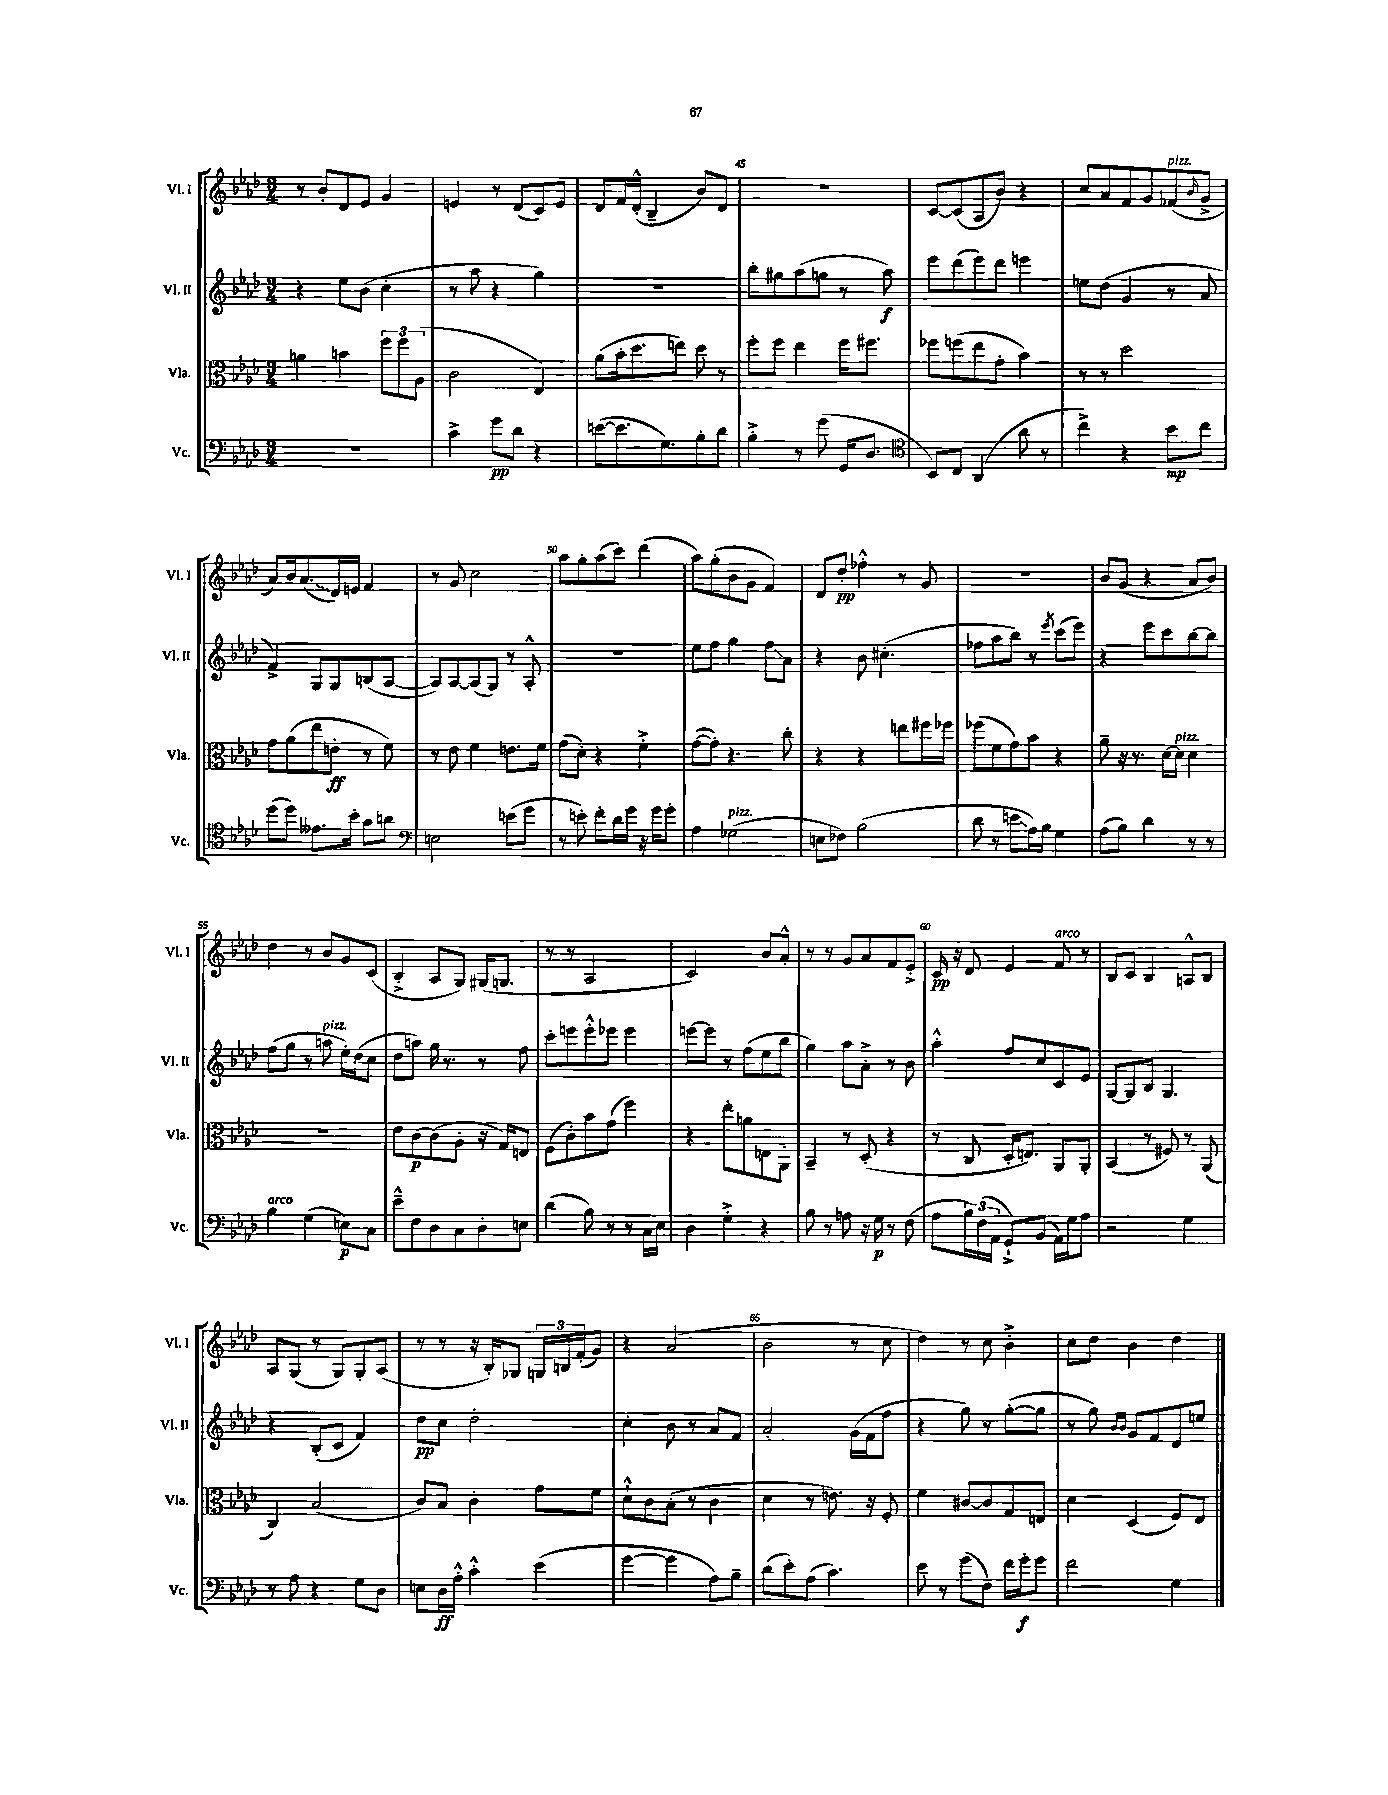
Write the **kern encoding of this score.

**kern	**kern	**kern	**kern
*staff4	*staff3	*staff2	*staff1
*clefF4	*clefC3	*clefG2	*clefG2
*k[b-e-a-d-]	*k[b-e-a-d-]	*k[b-e-a-d-]	*k[b-e-a-d-]
*M3/4	*M3/4	*M3/4	*M3/4
2.r	4a\	4r	8r
.	.	.	8b-'/L
.	4b\	8ee-\L	8d-/
.	.	(8b-\J	8e-/J
.	12ff\L	4cc'\	4g/
.	12ff\	.	.
.	(12A-\J	.	.
=	=	=	=
4c^\	2c\	8r	4e/
.	.	8aa-\	.
8g\L	.	4r	8r
8d-\J	.	.	(8d-/L
4r	4E-/)	4gg\)	8c/)
.	.	.	8e/J
=	=	=	=
([8e\L	(8a-\L	2.r	8d-/L
8.e\]	16b-'\k	.	16f/L
.	8.dd-\	.	(16d-'^^/JJ
.	.	.	4B-~/
8.G\)	.	.	.
.	8ee\J)	.	.
8B-'\	8dd-\	.	8b-/L)
8d-\J	8r	.	8d-/J
=	=	=	=
4B-'^\	8ff'\L	8bb-'\L	2.r
.	8ff\J	8gg#\	.
8r	4ee-\	(8aa-\	.
(8g\	.	8gg\J	.
16GG/LK	16ff\LK	8r	.
8.D-/J	8.ff#\J	.	.
.	.	8aa-\)	.
=	=	=	=
*clefC4	*	*	*
8BB-/L)	8ff-\L	8eee-\L	[8c/L
8C/J	(8ff\	(8ddd-\	(8c/]
(4AA-/	8ee-\	8eee-\)	8A-/
.	8g'\J	8ddd-\J	8b-/J)
8a-\	4b-\)	4eee\	4r
8r	.	.	.
=	=	=	=
4cc^\)	8r	8ee\L	8cc/L
.	8r	(8dd-\J	8a-/
4r	2dd-\	4g/	8f/
.	.	.	8g/
8b-\L	.	8r	(8f-/
.	.	.	16qqb-/
8cc\J	.	8a-/	8g^/J
=	=	=	=
(8dd-\L	8g\L	4f^/)	8a-/L)
8dd-\J)	(8a-\	.	16b-/k
.	.	.	(8.a-/
8.e--\L	8ee-\	8G/L	.
.	8e'\J	8G/	16d-/L)
16b-'\Jk	.	.	16e/JJ
8g\L	8r	(8B/	4f/
8a\J	8f\)	[8A-/J	.
=	=	=	=
*clefF4	*	*	*
2E\	8r	8A-/]L)	8r
.	8e-\	[8A-/	8g/
.	4f\	(8A-/]	2cc\
.	.	8G/J)	.
(8e\L	8.e\L	8r	.
8g\J	.	8A-'^^/	.
.	16f\Jk	.	.
=	=	=	=
8r	(8g\L	2.r	8aa-\L
8e'\)	8d-'\J)	.	8gg'\
8f'\L	4r	.	(8aa-\
16d-\L	.	.	8ccc\J)
16g\JJ	.	.	.
16r	4f'^\	.	(4ddd-\
16g\LK	.	.	.
8g'\J	.	.	.
=	=	=	=
4A-\	([8g\L	8ee-\L	8aa-\L)
.	8g'\]J)	8ff\J	(8gg'\
(2G-\	4.r	4gg\	8b-\
.	.	.	8g\J
.	.	8ff\L	4f/)
.	8cc'\	8a-\J	.
=	=	=	=
8E\L	4r	4r	8d-/L
8F-\J)	.	.	8dd-'/J
(2B-\	4r	8b-\	4ff-'^^\
.	.	(4.cc#'\	.
.	8ee\L	.	8r
.	16ff#\L	.	8g/
.	16ff-\JJ	.	.
=	=	=	=
8d-\	(8ff-\L	8ff-\L	2.r
8r	8f\	8aa-\	.
8e\L	8g\)	8bb-\J)	.
16A-\L)	8b-\J	8r	.
16B-\JJ	.	.	.
.	.	8qeee-/	.
4G\	4r	(8ccc\L	.
.	.	8eee-\J)	.
=	=	=	=
(8A-\L	8a-~\	4r	8b-/L
8B-\J)	16r	.	(8g/J
.	8.r	.	.
4d-\	.	8eee-\L	4r
.	[16d-\LL	8ccc\	.
.	16d-\]JJ	.	.
8r	4d-\	[8bb-\	8a-/L
8r	.	8bb-\]J	8b-/J)
=	=	=	=
4B-\	2.r	(8ff\L	4dd-\
.	.	8gg\J	.
(4G\	.	8r	8r
.	.	8aa\	8b-/L
8E\L)	.	16ee-'\LL)	8g/
.	.	(16dd-\J	.
8C\J	.	8cc\J	(8c/J
=	=	=	=
8e-~^^\L	8e-\L	8dd-\L	4B-'^/
8F\	[8c\	8aa\J)	.
8D-\	(8c\]	16gg\	8A-/L
.	.	8.r	.
8C\	8A-'\J	.	8G/J)
8D-'\	16r	8r	(16G#/LK
.	16G/LK)	.	8.G/J
8E\J	8E/J	8ff\	.
=	=	=	=
(4d-\	(8F\L	8ccc'\L	8r
.	8c'\)	8eee\	8r
8B-\)	8b-\	8eee'^^\	2A-/
8r	(8g\J	8eee-\J	.
8r	4ff\)	4eee-\	.
16C\LL	.	.	.
16E-\JJ	.	.	.
=	=	=	=
4D-\	4r	[8eee\L	2c/)
.	.	8eee\]J	.
4G'^\	8ee-'\L	8r	.
.	8a\	(8ff\L	.
4r	8E\	8ee-\	8b-/L
.	8AA-'\J	8bb-\J	8a-'^^/J
=	=	=	=
8B-\	4BB-~/	4gg\)	8r
8r	.	.	8r
8A\	8r	8aa-\L	8g/L
16r	(8D-'/	8a-'^\J	8a-/
16G\	.	.	.
8r	4r	8r	8f/
(8F\	.	8b-\	8e-'^/J
=	=	=	=
8A-\L	8r	4aa-'^^\	16c/
.	.	.	16r
24B-\L)	8C/	.	8d-/
(24F\	.	.	.
24AA-\JJ	.	.	.
8GG`^/L)	16D-'/LK	8ff/L	4e-/
.	8.E/J)	.	.
(8BB-/J	.	8cc/	.
16AA-\LL)	8AA-/L	8c/	8f/
16G\J	.	.	.
8A-\J	8AA-'/J	8e-/J	8r
=	=	=	=
2r	(4BB-/	[8G/L	8B-/L
.	.	8G/]	8c/J
.	8r	8B-/J	4B-/
.	8F#/)	4.G/	.
4G\	8r	.	8A^^/L
.	(8AA-/	.	8B-/J
=	=	=	=
8r	4C/)	4r	8A-/L
8A-\	.	.	(8G/J
4r	(2B-/	(8B-'/L	8r
.	.	8c/J	8G/L)
8G\L	.	4f/)	8G'/
8D-\J	.	.	(8A-/J
=	=	=	=
8E\L	8c/L)	8dd-\L	8r
16D-\L	8B-/J	8cc\J	8r
16A-'^^\JJ	.	.	.
4c'^^\	4c'\	2dd-'\	16r
.	.	.	16B-'/LK)
.	.	.	8G-/J
(4e-\	8g\L	.	24G/LL
.	.	.	24B/
.	.	.	(24f'/J
.	8f\J	.	8g/J)
=	=	=	=
[4g\	8d-`^^\L	4cc'\	4r
.	8c\	.	.
4g\]	(8B-'\J	8b-\	(2a-/
.	8r	8r	.
8A-\L)	4c\	8a-/L	.
8B-~\J	.	8f/J	.
=	=	=	=
(8d-\L	4d-\	2a-'/	2b-\
8e-'\)	.	.	.
(8A-\J	8r	.	.
4.c\)	8.e\)	.	.
.	.	(16g\LL	8r
.	16r	16f\J	.
.	8F'/	8ff\J	8cc\
=	=	=	=
8e-\	4f\	4r	4dd-\)
8r	.	.	.
(8g\L	[8c#/L	8gg\)	8r
8F\J)	8c#/]	8r	8cc\
16f\LL	8G/	([8gg'\L	4b-'^\
16g'\J	.	.	.
8g\J	8E/J	8gg\]J	.
=	=	=	=
2f\	4d-\	8r	8cc\L
.	.	8gg\)	8dd-\J
.	.	16qqb-/LL	.
.	.	16qqb-/JJ	.
.	(4D-/	8g/L	4b-\
.	.	8f/	.
4G\	8F/L)	8d-/	4dd-\
.	8E-/J	8ee/J	.
==	==	==	==
*-	*-	*-	*-
